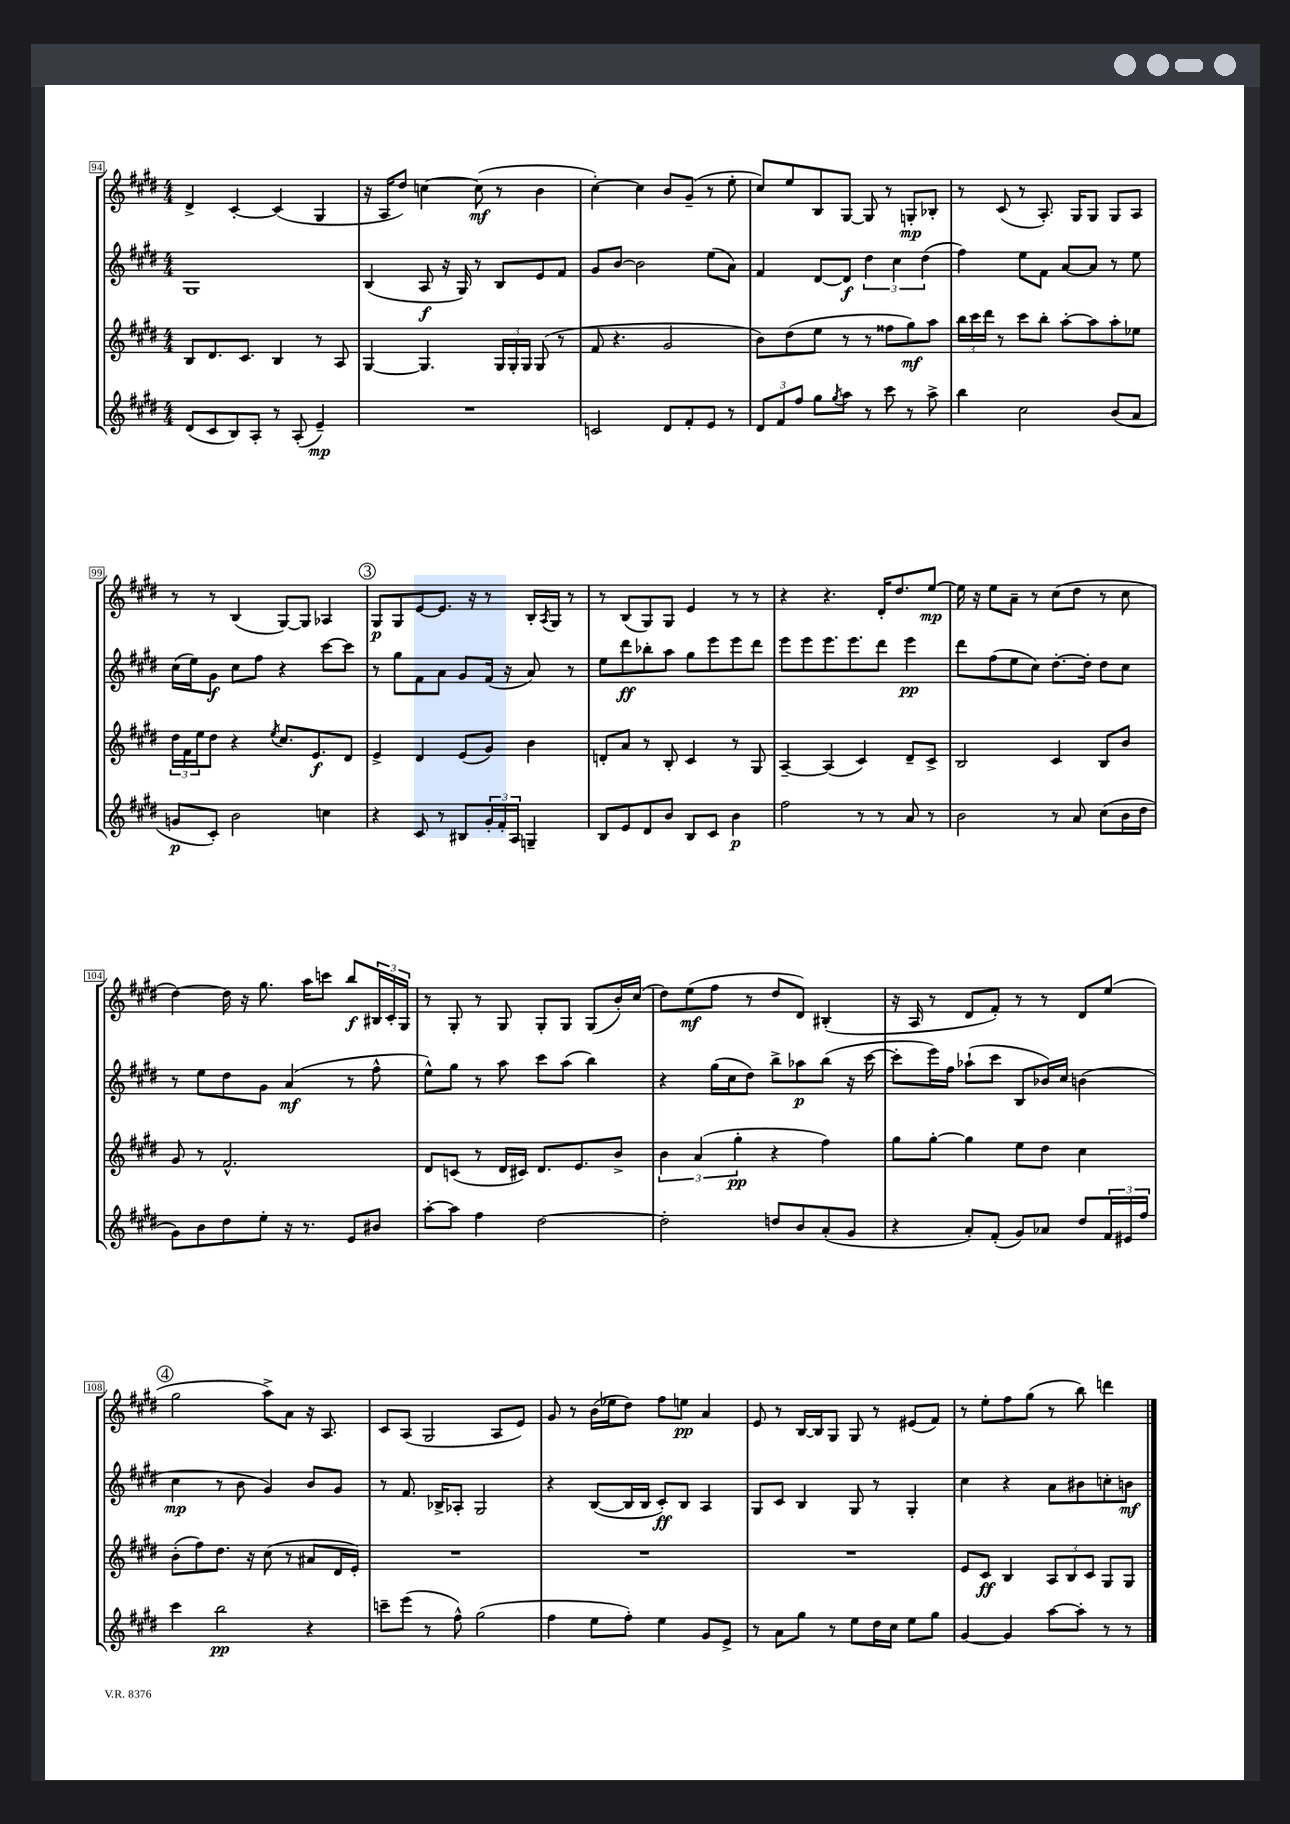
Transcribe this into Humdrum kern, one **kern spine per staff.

**kern	**kern	**kern	**kern
*staff4	*staff3	*staff2	*staff1
*clefG2	*clefG2	*clefG2	*clefG2
*k[f#c#g#d#]	*k[f#c#g#d#]	*k[f#c#g#d#]	*k[f#c#g#d#]
*M4/4	*M4/4	*M4/4	*M4/4
(8d#	8B	1G#	4d#^
8c#	8.d#	.	.
8B)	.	.	[4c#'
.	8.c#	.	.
8A'	.	.	.
8r	4B	.	(4c#]
(8A'	.	.	.
4e~)	8r	.	4G#
.	8A	.	.
=	=	=	=
1r	[4G#	(4B	16r
.	.	.	16A
.	.	.	8dd#)
.	4.G#]	8A	[4cc
.	.	16r	.
.	.	16G#)	.
.	.	8r	(8cc]
.	24G#	8B	8r
.	24G#'	.	.
.	24G#	.	.
.	(8G#	8e	4b
.	8r	8f#	.
=	=	=	=
2c	8f#	8g#	[4cc#')
.	4.r	[8b	.
.	.	2b]	4cc#]
8d#	2g#	.	8b
8f#'	.	.	(8g#~
8e	.	(8ee	8r
8r	.	8a)	8ee'
=	=	=	=
12d#	8b)	4f#	8cc#)
12f#	.	.	.
.	(8dd#	.	8ee
12ff#	.	.	.
8gg#	8ee	[8d#	8B
8qgg#	.	.	.
8aa	8r	8d#]	[8G#
8r	8r	6dd#	8G#]
8ccc#	8ff##	.	8r
.	.	6cc#	.
8r	8gg#)	.	8G'
.	.	(6dd#	.
8aa^	8aa	.	8B-'
=	=	=	=
4bb	24bb	4ff#)	8r
.	24ccc#	.	.
.	24ddd#	.	.
.	8r	.	(8c#
2cc#	8ccc#	8ee	8r
.	8bb'	8f#	8.A')
.	[8aa'	[8a	.
.	.	.	16G#
.	8aa]	8a]	8G#
(8b	8aa'	8r	8G#
8a	8ee-	8ee	8A
=	=	=	=
8g	24dd#	(16cc#	8r
.	24f#	.	.
.	.	16ee)	.
.	24ee	.	.
8c#')	8dd#	8g#	8r
2b	4r	8cc#	(4B
.	.	8ff#	.
.	8qee	.	.
.	8.cc#	4r	[8G#)
.	.	.	8G#]
.	8.e	.	.
4cc	.	[8ccc#	4A-
.	8d#	8ccc#]	.
=	=	=	=
4r	4e^	8r	8G#
.	.	8gg#	8G#
8c#	4d#	8f#	[8e
8r	.	8a	8.e]
8B#	(8e	8g#	.
.	.	.	16r
24g#'	8g#)	(16f#	8r
24f#'	.	.	.
.	.	16r	.
24A	.	.	.
4G~	4b	8a)	16B'
.	.	.	8qA
.	.	.	16G#
.	.	8r	8r
=	=	=	=
8B	8d'	8ee	8r
8e	8a	8ddd#	(8B
8d#	8r	8bb-'	8G#)
8b	8B'	8aa	8G#
8B	4c#	8gg#	4e
8c#	.	8eee	.
4b	8r	8eee	8r
.	8G#	8ddd#	8r
=	=	=	=
2ff#	[4A~	8eee	4r
.	.	8eee	.
.	(4A]	8.eee	4.r
.	.	8.eee	.
8r	4c#)	.	.
8r	.	8ddd#	16d#'
.	.	.	8.dd#
8a	8d#~	4eee	.
8r	8c#^	.	[8ee
=	=	=	=
2b	2B	8ddd#	16ee]
.	.	.	16r
.	.	(8ff#	8ee
.	.	8ee	8a~
.	.	8cc#)	8r
8r	4c#	[8.dd#'	(8cc#
8a	.	.	8dd#
.	.	16dd#']	.
(8cc#	8B	8dd#	8r
16b	8b	8cc#	8cc#
16dd#	.	.	.
=	=	=	=
8g#)	8g#	8r	[4dd#)
8b	8r	8ee	.
8dd#	2.f#^^	8dd#	16dd#]
.	.	.	16r
8ee'	.	8g#	8.gg#
16r	.	(4a	.
8.r	.	.	16aa
.	.	.	8ccc
8e	.	8r	8bb
8b#	.	8ff#^^	24B#
.	.	.	24c#'
.	.	.	24G#
=	=	=	=
[8aa'	8d#	8ee^^)	8r
8aa]	(8c	8gg#	8G#'
4ff#	8r	8r	8r
.	16d#	8aa	8G#
.	16c#)	.	.
[2dd#	8.d#	8ccc#	8G#'
.	.	(8aa	8G#
.	8.e	.	.
.	.	4bb)	(8G#
.	8b^	.	16b')
.	.	.	(16cc#
=	=	=	=
2dd#']	6b	4r	8dd#)
.	.	.	(8ee
.	(6a	.	.
.	.	(16gg#	8ff#
.	.	16cc#	.
.	6gg#'	.	.
.	.	8dd#)	8r
8dd	4r	8bb^	8dd#
8b	.	8aa-	8d#)
(8a'	4ff#)	(8bb	(4B#'
8g#	.	16r	.
.	.	[16ccc#	.
=	=	=	=
4r	8gg#	8ccc#']	16r
.	.	.	16A
.	[8gg#'	16eee)	8r
.	.	16ff#	.
8a')	4gg#]	(8aa-`	8d#
(8f#'	.	8ccc#	8f#')
8g#)	8ee	8B	8r
8a-	8dd#	16b-)	8r
.	.	16cc#	.
8dd#	4cc#	(4b	8d#
24f#	.	.	(8ee
24e#	.	.	.
24ff#	.	.	.
=	=	=	=
4ccc#	(8b'	4cc#	2gg#
.	8ff#)	.	.
2bb	8.dd#	8r	.
.	.	8b	.
.	16r	.	.
.	(8cc#	4g#)	8aa^)
.	8r	.	8a
4r	8a#	8b	16r
.	.	.	8.A
.	16d#	8g#	.
.	16e')	.	.
=	=	=	=
8ccc~	1r	8r	8c#
(8eee	.	8.f#	(8A
8r	.	.	2G#
.	.	16B-^	.
8ff#^^)	.	8A-'	.
(2gg#	.	2G#	.
.	.	.	8A
.	.	.	8e)
=	=	=	=
4ff#	1r	4r	8g#
.	.	.	8r
8ee	.	([8B	(16b
.	.	.	16ee-
8ff#')	.	16B]	8dd#)
.	.	16B	.
4ee	.	8c#')	8ff#
.	.	8B	8ee
8g#	.	4A	4a
8e^	.	.	.
=	=	=	=
8r	1r	8G#	8e
8a	.	8c#	8r
8gg#	.	4B	[16B
.	.	.	16B]
8r	.	.	8G#
8ee	.	8G#	8G#
16dd#	.	8r	8r
16cc#	.	.	.
8ee	.	4G#'	(8e#
8gg#	.	.	8f#)
=	=	=	=
[4g#	8e	4cc#	8r
.	8c#	.	8ee'
4g#]	4B	4r	8ff#
.	.	.	(8gg#
[8aa	12A	8a	8r
.	12B	.	.
8aa']	.	8b#	8bb)
.	12c#	.	.
8r	8G#	8cc'	4ddd
8r	8G#	8b	.
==	==	==	==
*-	*-	*-	*-
